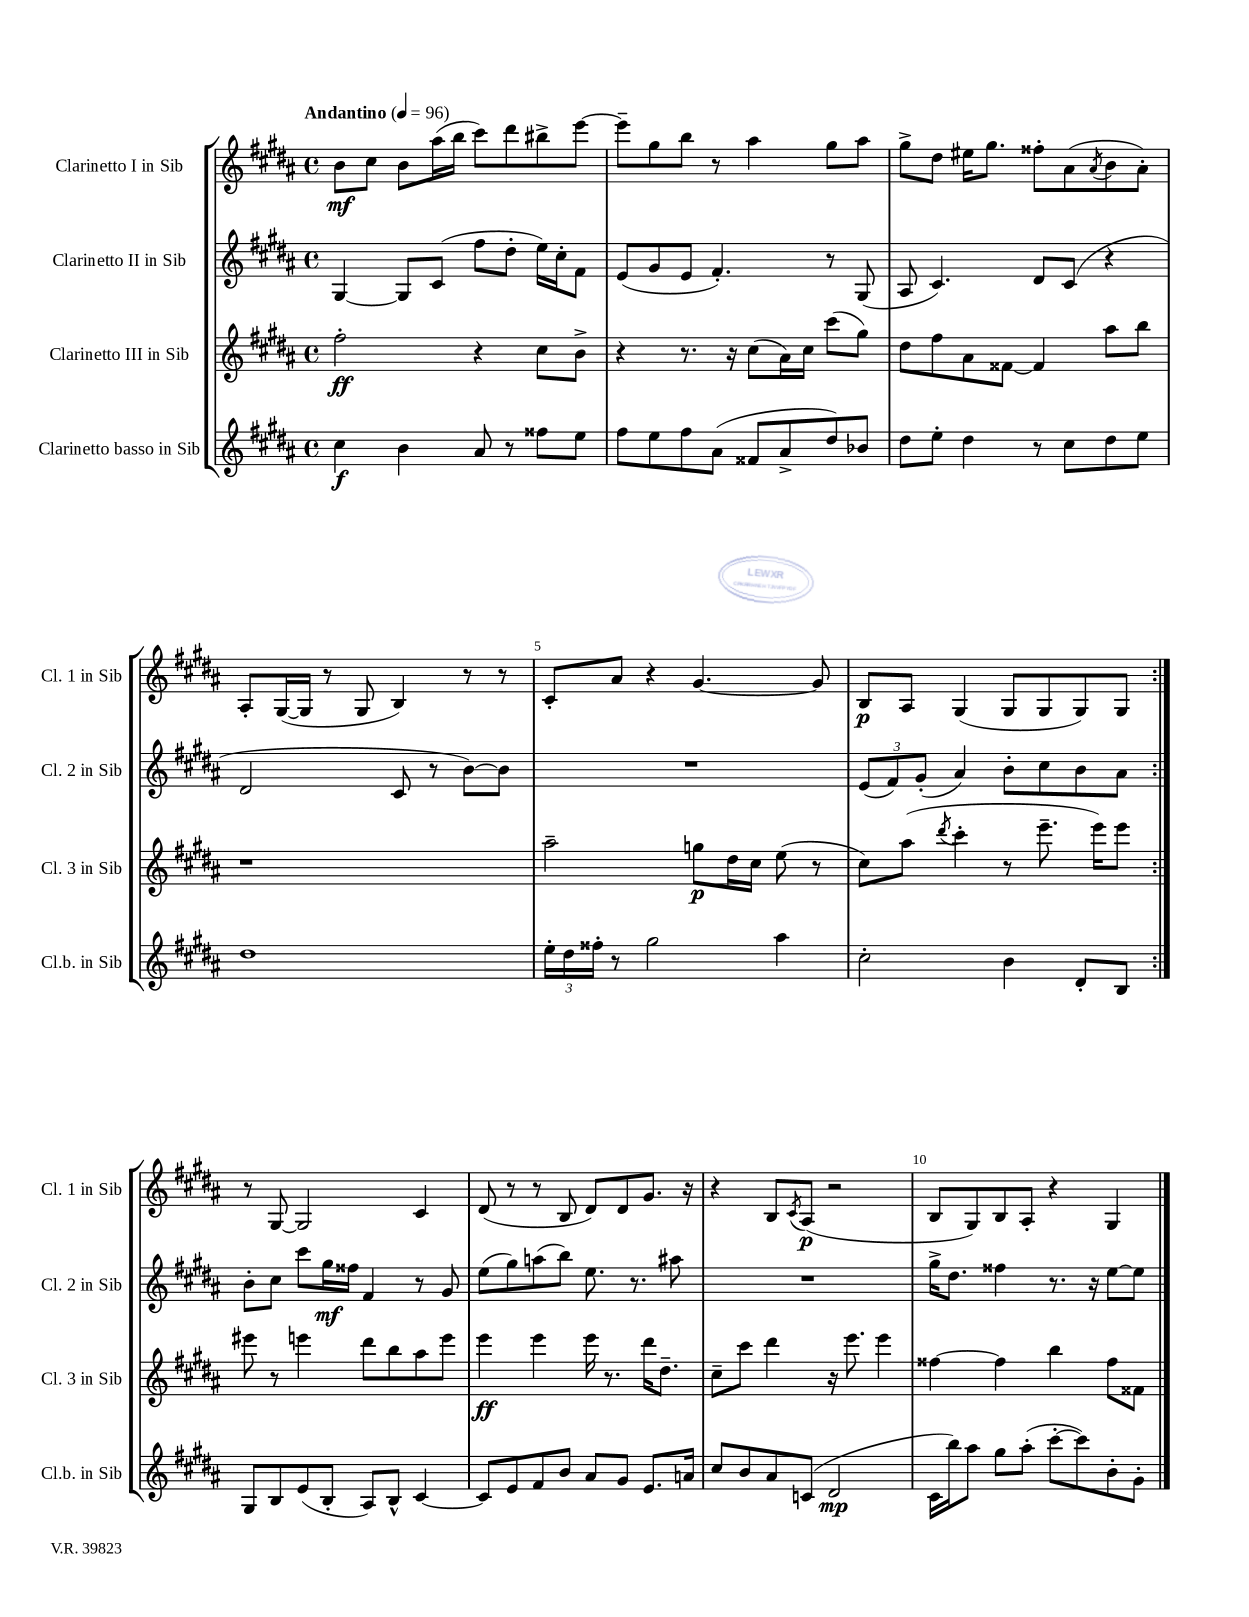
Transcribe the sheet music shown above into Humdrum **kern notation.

**kern	**dynam	**kern	**dynam	**kern	**dynam	**kern	**dynam
*part4	*part4	*part3	*part3	*part2	*part2	*part1	*part1
*staff4	*staff4	*staff3	*staff3	*staff2	*staff2	*staff1	*staff1
*I"Clarinetto basso in Sib	*	*I"Clarinetto III in Sib	*	*I"Clarinetto II in Sib	*	*I"Clarinetto I in Sib	*
*I'Cl.b. in Sib	*	*I'Cl. 3 in Sib	*	*I'Cl. 2 in Sib	*	*I'Cl. 1 in Sib	*
*clefG2	*	*clefG2	*	*clefG2	*	*clefG2	*
*k[f#c#g#d#a#]	*	*k[f#c#g#d#a#]	*	*k[f#c#g#d#a#]	*	*k[f#c#g#d#a#]	*
*M4/4	*	*M4/4	*	*M4/4	*	*M4/4	*
*met(c)	*	*met(c)	*	*met(c)	*	*met(c)	*
*MM96	*	*MM96	*	*MM96	*	*MM96	*
=1	=1	=1	=1	=1	=1	=1	=1
!	!	!	!	!	!	!LO:TX:a:B:t=Andantino	!
4cc#\	f	2ff#'\	ff	[4G#/	.	8b\L	mf
.	.	.	.	.	.	8cc#\J	.
4b\	.	.	.	8G#/L]	.	8b\L	.
.	.	.	.	(8c#/J	.	(16aa#\L	.
.	.	.	.	.	.	16bb\JJ	.
8a#/	.	4r	.	8ff#\L	.	8ccc#\L)	.
8r	.	.	.	8dd#'\J	.	8ddd#\	.
8ff##X\L	.	8cc#\L	.	16ee\LL)	.	8bb#X^\	.
.	.	.	.	16cc#'\J	.	.	.
8ee\J	.	8b^\J	.	8f#\J	.	[8eee\J	.
=2	=2	=2	=2	=2	=2	=2	=2
8ff#\L	.	4r	.	(8e/L	.	8eee~\L]	.
8ee\	.	.	.	8g#/	.	8gg#\	.
8ff#\	.	8.r	.	8e/J	.	8bb\J	.
(8a#\J	.	.	.	4.f#'/)	.	8r	.
.	.	16r	.	.	.	.	.
8f##X/L	.	(8cc#\L	.	.	.	4aa#\	.
8a#^/	.	16a#\L)	.	.	.	.	.
.	.	16cc#\JJ	.	.	.	.	.
8dd#/)	.	(8ccc#\L	.	8r	.	8gg#\L	.
8b-X/J	.	8gg#\J)	.	(8G#/	.	8aa#\J	.
=3	=3	=3	=3	=3	=3	=3	=3
8dd#\L	.	8dd#\L	.	8A#/	.	8gg#^\L	.
8ee'\J	.	8ff#\	.	4.c#/)	.	8dd#\J	.
4dd#\	.	8a#\	.	.	.	16ee#X\KL	.
.	.	.	.	.	.	8.gg#\J	.
.	.	[8f##X\J	.	.	.	.	.
8r	.	4f##/]	.	8d#/L	.	8ff##X'\L	.
8cc#\L	.	.	.	(8c#/J	.	(8a#\	.
.	.	.	.	.	.	8qa#/	.
8dd#\	.	8aa#\L	.	4r	.	8b\	.
8ee\J	.	8bb\J	.	.	.	8a#'\J)	.
!!LO:LB:g=z
=4	=4	=4	=4	=4	=4	=4	=4
1dd#	.	1r	.	2d#/	.	8A#'/L	.
.	.	.	.	.	.	([16G#/L	.
.	.	.	.	.	.	16G#/JJ]	.
.	.	.	.	.	.	8r	.
.	.	.	.	.	.	8G#/	.
.	.	.	.	8c#/	.	4B/)	.
.	.	.	.	8r	.	.	.
.	.	.	.	[8b\L)	.	8r	.
.	.	.	.	8b\J]	.	8r	.
=5	=5	=5	=5	=5	=5	=5	=5
24ee'\LL	.	2aa#~\	.	1r	.	8c#'/L	.
24dd#\	.	.	.	.	.	.	.
24ff##X'\JJ	.	.	.	.	.	.	.
8r	.	.	.	.	.	8a#/J	.
2gg#\	.	.	.	.	.	4r	.
.	.	8ggn\L	p	.	.	[4.g#/	.
.	.	16dd#\L	.	.	.	.	.
.	.	16cc#\JJ	.	.	.	.	.
4aa#\	.	(8ee\	.	.	.	.	.
.	.	8r	.	.	.	8g#/]	.
=6	=6	=6	=6	=6	=6	=6	=6
2cc#'\	.	8cc#\L)	.	(12e/L	.	8B/L	p
.	.	.	.	12f#/)	.	.	.
.	.	(8aa#\J	.	.	.	8A#/J	.
.	.	.	.	(12g#'/J	.	.	.
.	.	8qddd#/	.	.	.	.	.
.	.	4ccc#'\	.	4a#/)	.	(4G#/	.
4b\	.	8r	.	8b'\L	.	8G#/L	.
.	.	8.eee~\	.	8cc#\	.	8G#/	.
8d#'/L	.	.	.	8b\	.	8G#/)	.
.	.	16eee\KL)	.	.	.	.	.
8B/J	.	8eee\J	.	8a#\J	.	8G#/J	.
!!LO:LB:g=z
=7:|!	=7:|!	=7:|!	=7:|!	=7:|!	=7:|!	=7:|!	=7:|!
8G#/L	.	8eee#X\	.	8b'\L	.	8r	.
8B/	.	8r	.	8cc#\J	.	[8G#/	.
(8e/	.	4eeen\	.	8ccc#\L	.	2G#/]	.
8B'/J	.	.	.	16gg#\L	mf	.	.
.	.	.	.	16ff##X\JJ	.	.	.
8A#/L)	.	8ddd#\L	.	4f#/	.	.	.
8B^^/J	.	8bb\	.	.	.	.	.
[4c#/	.	8aa#\	.	8r	.	4c#/	.
.	.	8eee\J	.	8g#/	.	.	.
=8	=8	=8	=8	=8	=8	=8	=8
8c#/L]	.	4eee\	ff	(8ee\L	.	(8d#/	.
8e/	.	.	.	8gg#\)	.	8r	.
8f#/	.	4eee\	.	(8aan\	.	8r	.
8b/J	.	.	.	8bb\J)	.	8B/	.
8a#/L	.	16eee\	.	8.ee\	.	8d#/L)	.
.	.	8.r	.	.	.	.	.
8g#/J	.	.	.	.	.	8d#/	.
.	.	.	.	8.r	.	.	.
8.e/L	.	16ddd#\KL	.	.	.	8.g#/J	.
.	.	8.dd#~\J	.	.	.	.	.
.	.	.	.	8aa#X\	.	.	.
16an/Jk	.	.	.	.	.	16r	.
=9	=9	=9	=9	=9	=9	=9	=9
8cc#/L	.	8cc#~\L	.	1r	.	4r	.
8b/	.	8ccc#\J	.	.	.	.	.
8a#/	.	4ddd#\	.	.	.	8B/L	.
.	.	.	.	.	.	8qc#/	.
(8cn/J	.	.	.	.	.	(8A#/J	p
2d#/	mp	16r	.	.	.	2r	.
.	.	8.eee\	.	.	.	.	.
.	.	4eee\	.	.	.	.	.
=10	=10	=10	=10	=10	=10	=10	=10
16c#\LL	.	[4ff##X\	.	16gg#^\KL	.	8B/L	.
16bb\J)	.	.	.	8.dd#\J	.	.	.
8aa#\J	.	.	.	.	.	8G#/)	.
8gg#\L	.	4ff##\]	.	4ff##X\	.	8B/	.
(8aa#'\J	.	.	.	.	.	8A#'/J	.
[8ccc#'\L	.	4bb\	.	8.r	.	4r	.
8ccc#\])	.	.	.	.	.	.	.
.	.	.	.	16r	.	.	.
8b'\	.	8ff##\L	.	[8ee\L	.	4G#/	.
8g#'\J	.	8f##X\J	.	8ee\J]	.	.	.
==	==	==	==	==	==	==	==
*-	*-	*-	*-	*-	*-	*-	*-
